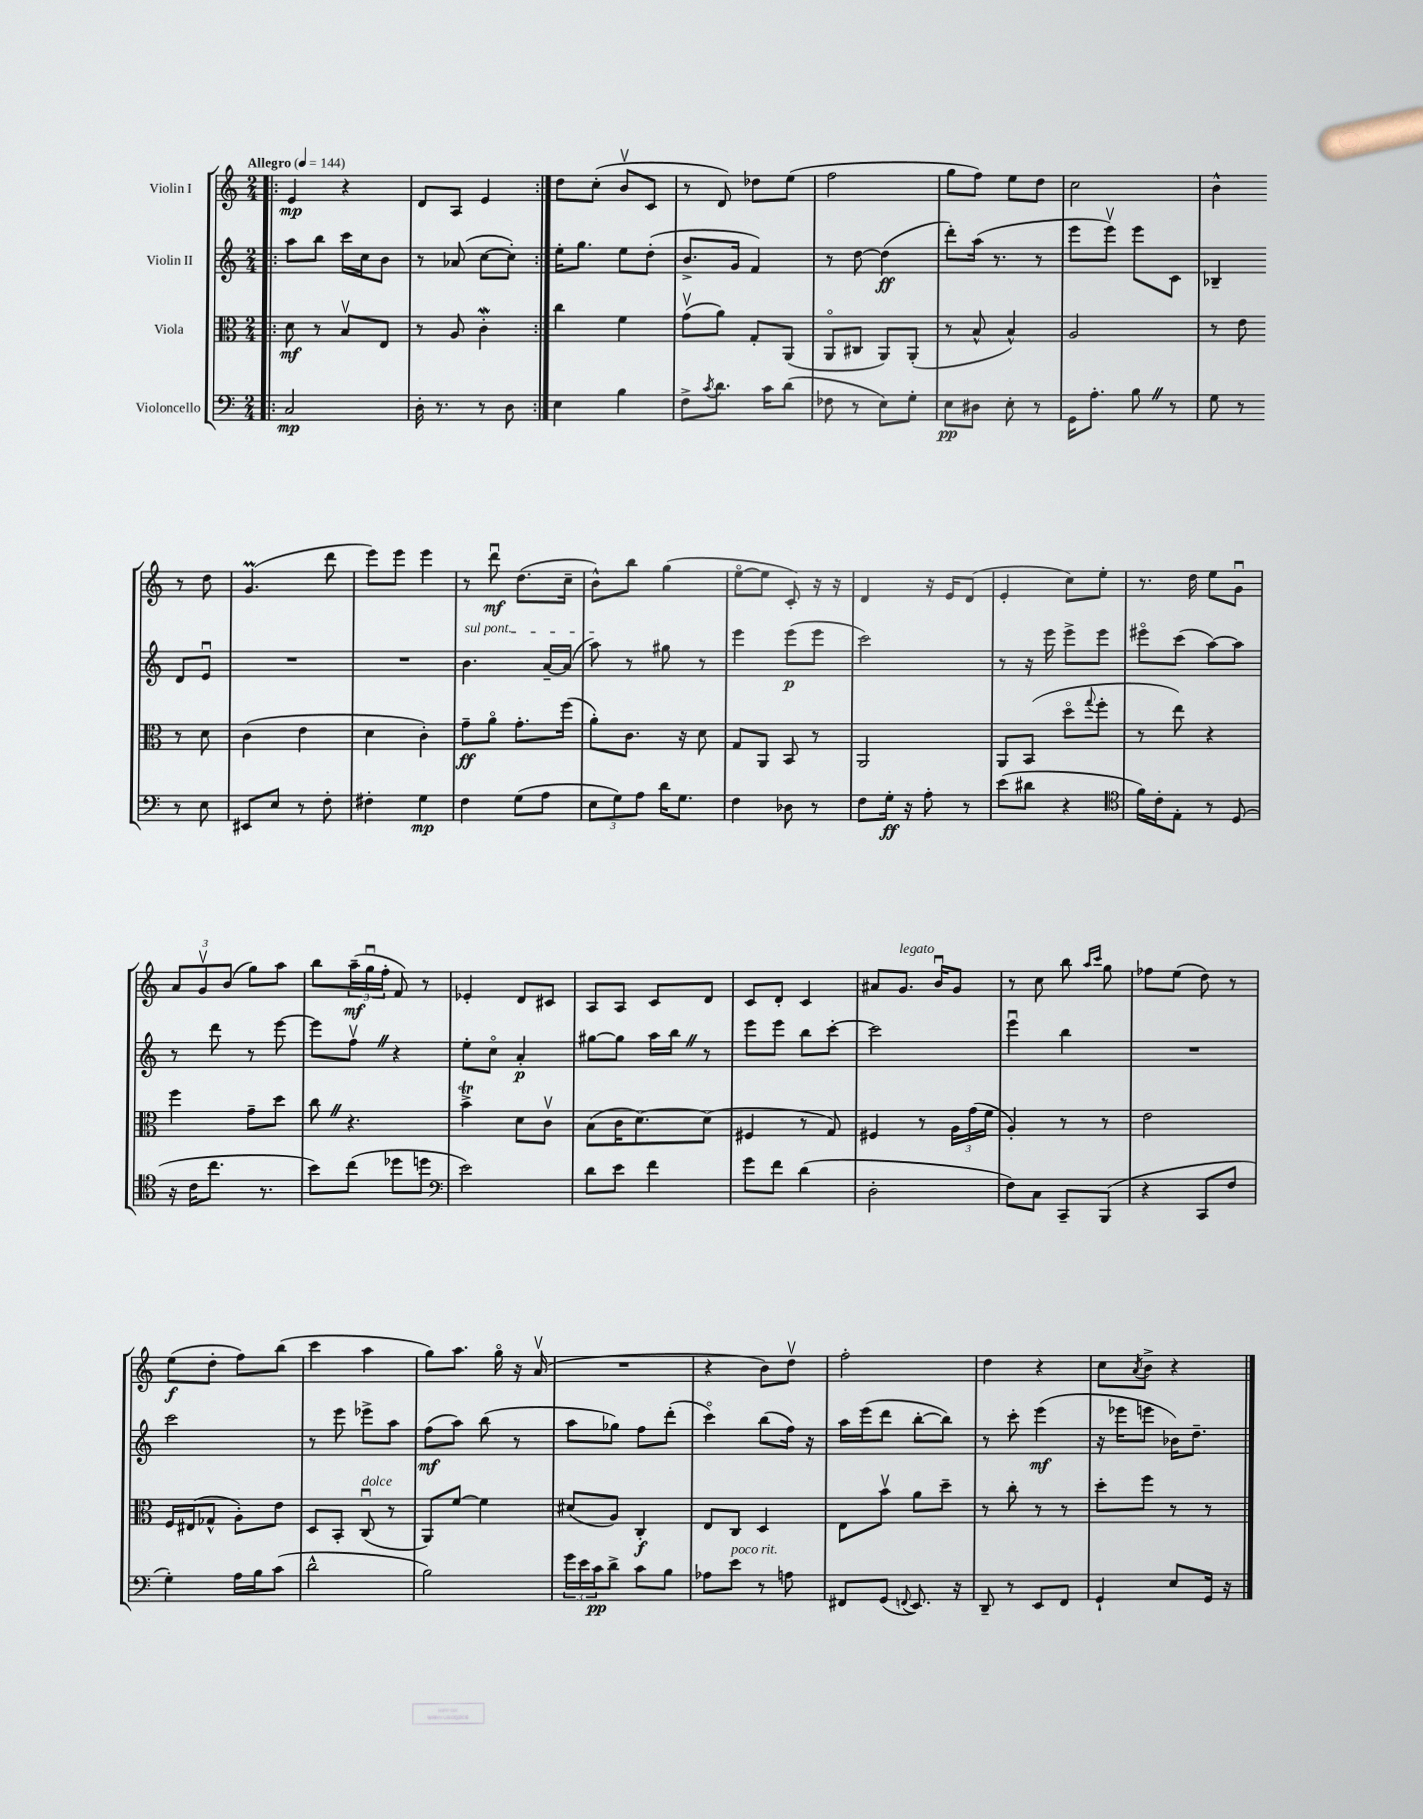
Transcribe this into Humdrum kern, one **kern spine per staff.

**kern	**kern	**kern	**kern
*staff4	*staff3	*staff2	*staff1
*clefF4	*clefC3	*clefG2	*clefG2
*k[]	*k[]	*k[]	*k[]
*M2/4	*M2/4	*M2/4	*M2/4
*MM144	*MM144	*MM144	*MM144
=!|:	=!|:	=!|:	=!|:
2C	8d	8aa	4e
.	8r	8bb	.
.	8Bv	16ccc	4r
.	.	16cc	.
.	8E	8b	.
=	=	=	=
16D'	8r	8r	8d
8.r	.	.	.
.	8A	(8a-	8A
8r	4c'	[8cc	4e
8D	.	8cc'])	.
=:|!	=:|!	=:|!	=:|!
4E	4cc	16ee'	8dd
.	.	8.gg	.
.	.	.	(8cc'
4B	4f	8ee	8bv
.	.	(8dd'	8c
=	=	=	=
8F^	(8gv	8.b^	8r
8qc	.	.	.
8.d	8a)	.	8d)
.	.	16g	.
.	8G'	4f)	8dd-
16c	.	.	.
(8d	(8AA	.	(8ee
=	=	=	=
8F-	8AAo	8r	2ff
8r	8C#	[8dd	.
8E)	8AA)	(4dd]	.
8G'	(8AA'	.	.
=	=	=	=
8E	8r	8ddd')	8gg
8D#	8B^^	(16aa	8ff)
.	.	8.r	.
8E'	4B^^)	.	8ee
8r	.	8r	8dd
=	=	=	=
16GG	2A	8eee	2cc
8.A'	.	.	.
.	.	8eeev)	.
8B	.	8eee	.
8r	.	8c	.
=	=	=	=
8G	8r	4B-~	4b^^
8r	8e	.	.
8r	8r	8d	8r
8E	8d	8eu	8dd
=	=	=	=
8EE#	(4c	2r	(4.g
8E	.	.	.
8r	4e	.	.
8F'	.	.	8ddd
=	=	=	=
4F#'	4d	2r	8eee)
.	.	.	8eee
4G	4c')	.	4eee
=	=	=	=
4F	8g~	4.b	8r
.	8ao	.	8dddu
(8G	8.g'	.	(8.dd
8A	.	[16a~	.
.	(16ff	(16a]	16cc~
=	=	=	=
12E	8a')	8aa)	8b^^)
12G)	.	.	.
.	8.c	8r	8bb
12A	.	.	.
16d	.	8gg#	(4gg
8.G	16r	.	.
.	8d	8r	.
=	=	=	=
4F	8G	4eee	[8eeo
.	8AA	.	8ee]
8D-	8BB	(8eee	8c')
8r	8r	8eee	16r
.	.	.	16r
=	=	=	=
8F	2AA	2ccc)	4d
16G'	.	.	.
16r	.	.	.
8A'	.	.	16r
.	.	.	16e
8r	.	.	(8d
=	=	=	=
(8e	8AA	8r	4e'
8d#	(8BB	16r	.
.	.	16eee	.
4r	8ddo	8eee^	8cc)
.	8qqgg	.	.
.	8ff'	8eee	8ee'
=	=	=	=
*clefC4	*	*	*
16f)	8r	8eee#o	8.r
16c'	.	.	.
8E'	8ee)	(8ccc	.
.	.	.	16dd
8r	4r	[8aa)	8ee
(8D	.	8aa]	8gu
=	=	=	=
16r	4ff	8r	12a
16c	.	.	.
.	.	.	12gv
8.cc	.	8ddd	.
.	.	.	(12b
.	8g~	8r	8gg)
8.r	.	.	.
.	8dd	[8eee	8aa
=	=	=	=
8b)	8cc	8eee]	8bb
(8cc	4.r	8ffv	(24aa~
.	.	.	24ggu
.	.	.	24ff'
8dd-	.	4r	8f)
8dd	.	.	8r
=	=	=	=
*clefF4	*	*	*
2e)	4b^	8ee'	4e-'
.	.	8cco	.
.	8d	4a'	8d
.	8cv	.	8c#
=	=	=	=
8d	(8B	[8gg#	8A
8e	16c	8gg#]	8A
.	[8.d)	.	.
4f	.	16aa	8c
.	.	16bb	.
.	(8d]	8r	8d
=	=	=	=
8g	4F#	8eee	8c
8f	.	8eee	8d'
(4d	8r	8bb	4c
.	8G)	[8ccc'	.
=	=	=	=
2D'	4F#	2ccc]	8a#
.	.	.	8.g
.	8r	.	.
.	.	.	16bu
.	24A	.	8g
.	(24g	.	.
.	24f	.	.
=	=	=	=
8F)	4A')	4eeeu	8r
8C	.	.	8cc
8CC~	8r	4bb	8bb
.	.	.	16qqaa
.	.	.	16qqccc
(8BBB	8r	.	8gg
=	=	=	=
4r	2e	2r	8ff-
.	.	.	(8ee
8CC	.	.	8dd)
8F	.	.	8r
=	=	=	=
4G')	16F	2ccc	(8ee
.	(16E#	.	.
.	8G-^^	.	8dd'
16A	8A')	.	8ff)
16B	.	.	.
(8c	8e	.	(8bb
=	=	=	=
2d^^	8D	8r	4ccc
.	8BB'	8eee	.
.	(8Cu	8eee-^	4aa
.	8r	8aa	.
=	=	=	=
2B)	8AA)	(8ff	8gg)
.	[8f	8aa)	8.aa
.	4f]	(8bb	.
.	.	.	16ggo
.	.	8r	16r
.	.	.	(16av
=	=	=	=
24g	(8d#	8aa	2r
24e	.	.	.
24c	.	.	.
8d^	8A)	8gg-)	.
8c	4C'	8ff	.
8B	.	(8ddd'	.
=	=	=	=
8A-	8E	4ccco)	4r
8e	8C	.	.
8r	4D	(8bb	8b)
8A	.	16ff)	8ddv
.	.	16r	.
=	=	=	=
8FF#	8E	16aa	2ff'
.	.	(16eee	.
(8GG	8bv	8ddd	.
8qqFF	.	.	.
8.EE)	8a	[8bb'	.
.	8dd~	8bb])	.
16r	.	.	.
=	=	=	=
8DD~	8r	8r	4dd
8r	8cc'	8ccc'	.
8EE	8r	(4eee	4r
8FF	8r	.	.
=	=	=	=
4GG`	8dd'	16r	8cc
.	.	16eee-	.
.	.	.	8qa
.	8ff	8eee	8b^
8E	8r	16b-)	4r
.	.	8.dd~	.
16GG	8r	.	.
16r	.	.	.
==	==	==	==
*-	*-	*-	*-
